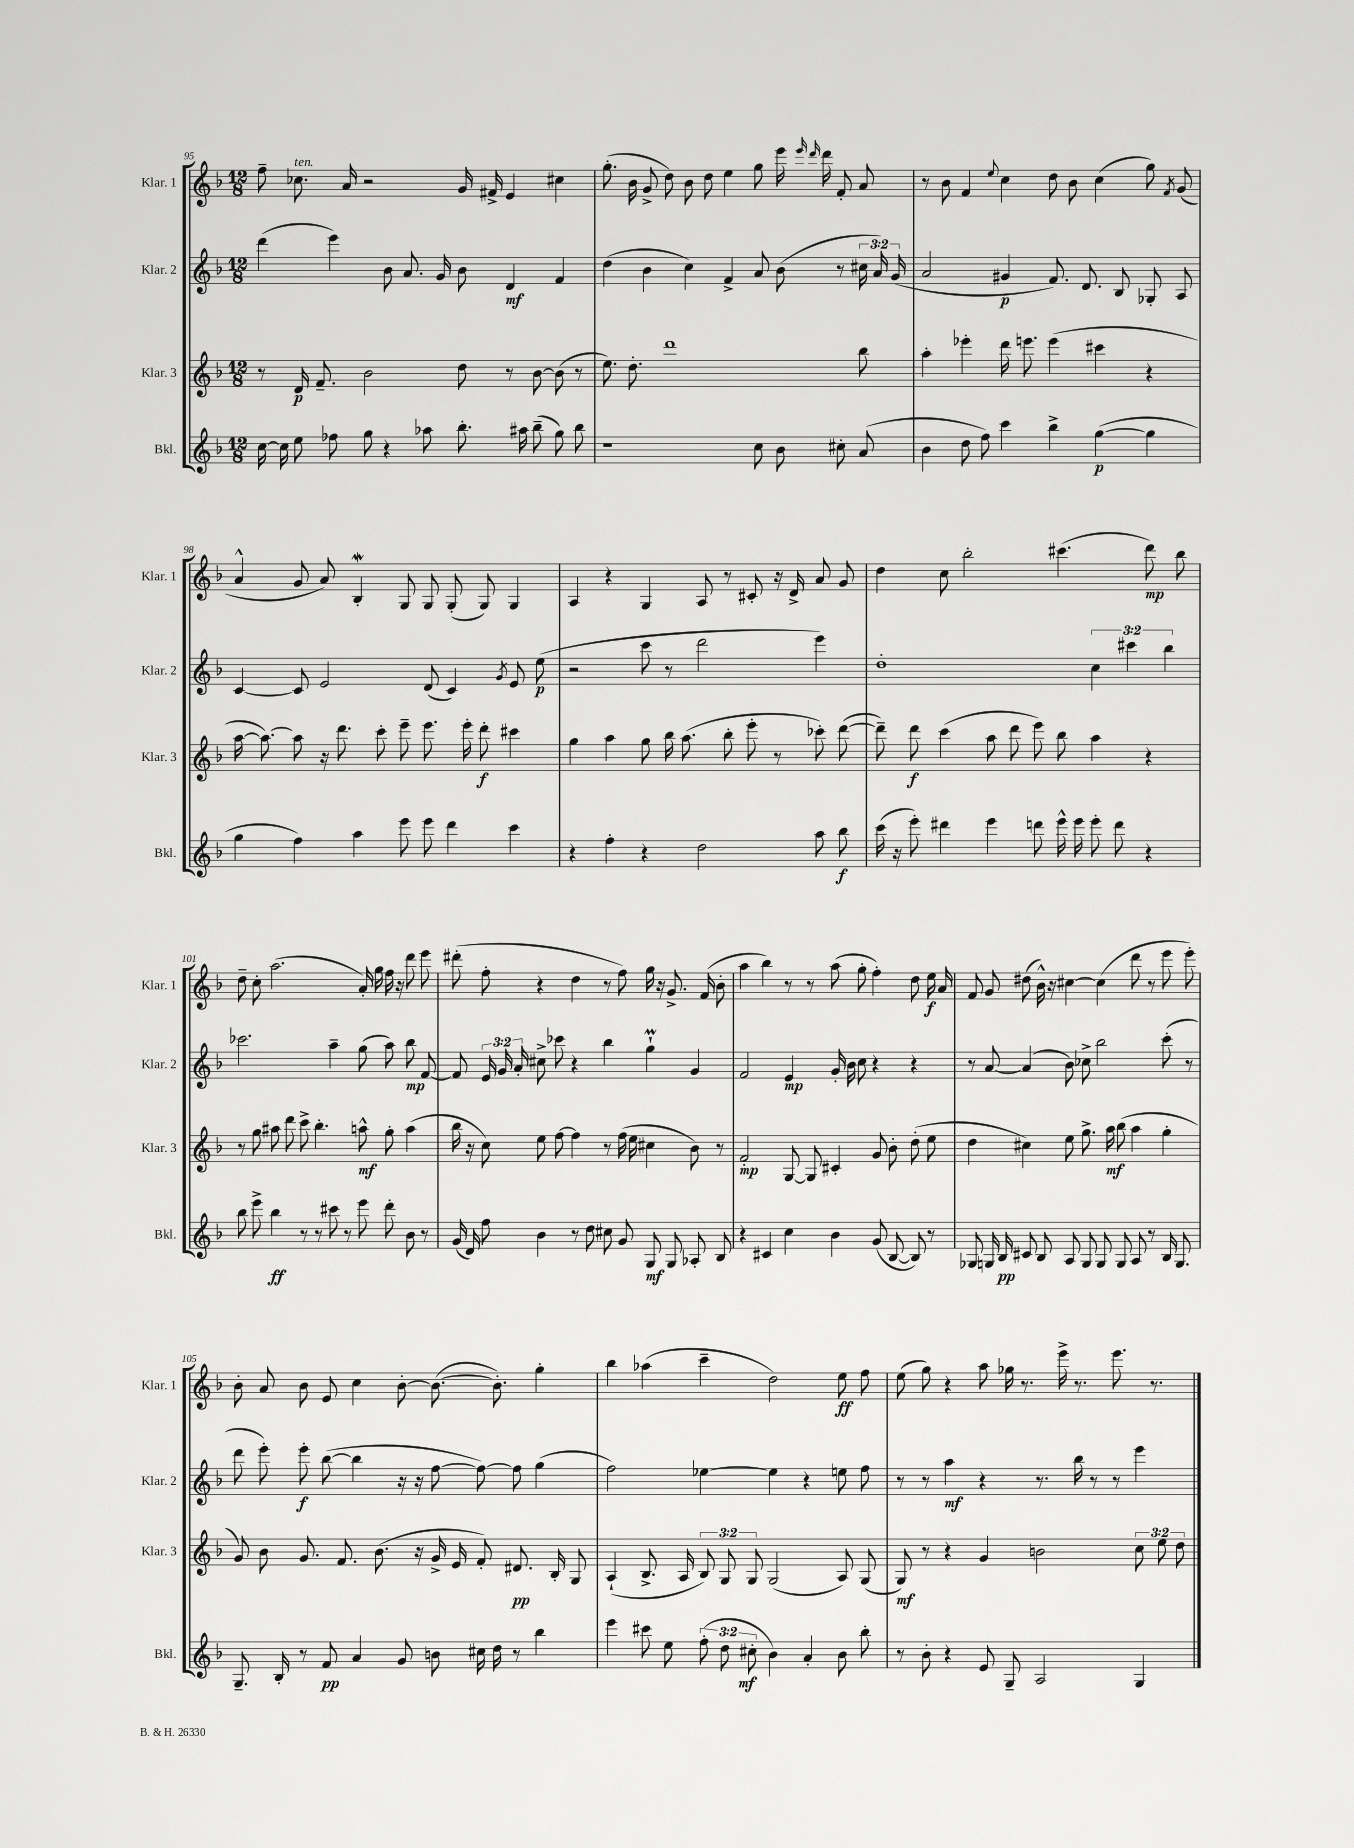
<<
\new StaffGroup <<
\new Staff = "s0" \with { instrumentName = "Klar. 1" shortInstrumentName = "Klar. 1" } {
    \clef treble \key f \major \numericTimeSignature \time 12/8
    \autoBeamOff f''8-- ces''8.^\markup { \italic "ten." } a'16 r2 g'16 fis'16-> e'4 cis''4 |
    g''8.-.( bes'16 g'8-> d''8) bes'8 d''8 e''4 g''8 e'''16 \grace { e'''16 d'''16 } d'''16 f'8-. a'8 |
    r8 bes'8 f'4 \appoggiatura { e''8 } c''4 d''8 bes'8 c''4( g''8) \acciaccatura { f'8 } g'8( |
    a'4-^ g'8 a'8) bes4-.\mordent g8 g8 g8-.( g8) g4 |
    a4 r4 g4 a8 r8 cis'8-. r16 d'16-> a'8 g'8 |
    d''4 c''8 bes''2-. cis'''4.( d'''8\mp) bes''8 |
    d''8-- c''8-. a''2.( a'16-.) g''16 f''16 r16 d'''8 e'''8 |
    dis'''8-.( f''8-. r4 d''4 r8 f''8) g''16 r16 g'8.-> f'16( bes'8-. |
    a''4 bes''4) r8 r8 a''8( g''8-. f''4-.) d''8 e''16\f a'16 |
    f'8 g'8 dis''8( bes'16-^) r16 cis''4~ cis''4( d'''8 r8 e'''8 e'''8-.) |
    bes'8-. a'8 bes'8 e'8 c''4 bes'8~-. bes'8.~( bes'8.-.) g''4-. |
    bes''4 aes''4( c'''4-- d''2) e''8\ff f''8 |
    e''8( g''8) r4 a''8 ges''16 r8. e'''16-> r8. e'''8. r8. \bar "|." |
}
\new Staff = "s1" \with { instrumentName = "Klar. 2" shortInstrumentName = "Klar. 2" } {
    \clef treble \key f \major \numericTimeSignature \time 12/8 \override Staff.TupletNumber.text = #tuplet-number::calc-fraction-text
    \autoBeamOff d'''4( e'''4) bes'8 a'8. g'16 bes'8 d'4\mf f'4 |
    d''4( bes'4 c''4) f'4-> a'8 bes'8( r8 \tuplet 3/2 { cis''16 a'16) g'16( } |
    a'2 gis'4\p f'8.) d'8. bes8 ges8-. a8 |
    c'4~ c'8 e'2 d'8( c'4) \acciaccatura { g'8 } e'8 e''8\p( |
    r2 c'''8 r8 d'''2 e'''4) |
    d''1-. \tuplet 3/2 { c''4 cis'''4 bes''4 } |
    ces'''2. a''4-- g''8( a''8) bes''8\mp f'8~ |
    f'8 \tuplet 3/2 { e'16 g'16 a'16-. } cis''8-> ces'''8 r4 bes''4 g''4-!\prall g'4 |
    f'2 e'4\mp g'16-. bes'16 c''8 r4 r4 |
    r8 a'8~ a'4( bes'8) ces''8-> bes''2 c'''8-.( r8 |
    d'''8 e'''8-.) e'''8-.\f bes''8~( bes''4 r16 r16 f''8~ f''8~) f''8 g''4( |
    f''2) ees''4~ ees''4 r4 e''8 f''8 |
    r8 r8 a''4\mf r4 r8. bes''16 r8 r8 e'''4 \bar "|." |
}
\new Staff = "s2" \with { instrumentName = "Klar. 3" shortInstrumentName = "Klar. 3" } {
    \clef treble \key f \major \numericTimeSignature \time 12/8 \override Staff.TupletNumber.text = #tuplet-number::calc-fraction-text
    \autoBeamOff r8 d'16\p f'8.-- bes'2 d''8 r8 bes'8~ bes'8( r8 |
    e''8.) d''8.-. d'''1 bes''8 |
    a''4-. ees'''4-. d'''16 e'''8. e'''4( cis'''4 r4 |
    a''16~ a''8.~) a''8 r16 d'''8. c'''8-. e'''8-- e'''8. e'''16-. d'''8-.\f cis'''4 |
    g''4 a''4 g''8 bes''16 a''8.( bes''8-. e'''8-. r8 ces'''8-.) d'''8~( |
    d'''8--) d'''8\f c'''4( a''8 d'''8 e'''8) bes''8 a''4 r4 |
    r8 g''8 ais''8 d'''8 c'''8-> bes''4.-. a''8-^\mf g''8-. a''4( |
    bes''16 r16 c''8) e''8 f''8~ f''4 r8 f''16( e''16 cis''4 bes'8) r8 |
    f'2-.\mp g8~ g8 cis'4-. g'8 bes'8-. d''8-.( e''8 |
    d''4 cis''4) e''8 g''8.-> a''16\mf bes''8( a''4 g''4-. |
    g'8) bes'8 g'8. f'8. bes'8.( r16 g'16-> e'16 f'8-.) dis'8.\pp bes16-. g8 |
    a4-!( bes8.-> a16 \tuplet 3/2 { bes8) g8 g8 } g2( a8) g8( |
    g8\mf) r8 r4 g'4 b'2 \tuplet 3/2 { c''8 e''8 d''8 } \bar "|." |
}
\new Staff = "s3" \with { instrumentName = "Bkl." shortInstrumentName = "Bkl." } {
    \clef treble \key f \major \numericTimeSignature \time 12/8 \override Staff.TupletNumber.text = #tuplet-number::calc-fraction-text
    \autoBeamOff c''16~ c''16 e''8 fes''8 g''8 r4 aes''8 bes''8.-. ais''16 bes''8--( g''8) bes''8 |
    r1 c''8 bes'8 cis''8-. a'8( |
    bes'4 d''8 f''8) c'''4 bes''4-> g''4~\p( g''4 |
    g''4 f''4) a''4 e'''8 e'''8 d'''4 c'''4 |
    r4 f''4-. r4 d''2 a''8 bes''8\f |
    c'''16( r16 e'''8-.) dis'''4 e'''4 d'''8 e'''16-^ e'''16 e'''8-. d'''8 r4 |
    bes''8 e'''8-> bes''4\ff r8 r8 cis'''8 r8 e'''8 d'''8-. bes'8 r8 |
    g'16( d'16) f''8 bes'4 r8 d''8 cis''8 g'8 g8\mf g8 aes8-. bes8 |
    r4 cis'4 c''4 bes'4 g'8( bes8~ bes8) r8 |
    ges8 g16 bes16\pp cis'8 bes8 a8 g8 g8 g8 a8 r8 bes16 g8. |
    g8.-- bes16-. r8 f'8\pp a'4 g'8 b'8 cis''16 d''16 r8 bes''4 |
    e'''4 cis'''8 e''8 \tuplet 3/2 { f''8-.( d''8 cis''8-.\mf } bes'4) a'4-. bes'8 bes''8-. |
    r8 bes'8-. r4 e'8 g8-- a2 g4 \bar "|." |
}
>>
>>
\layout { \context { \Score currentBarNumber = #95 } }
